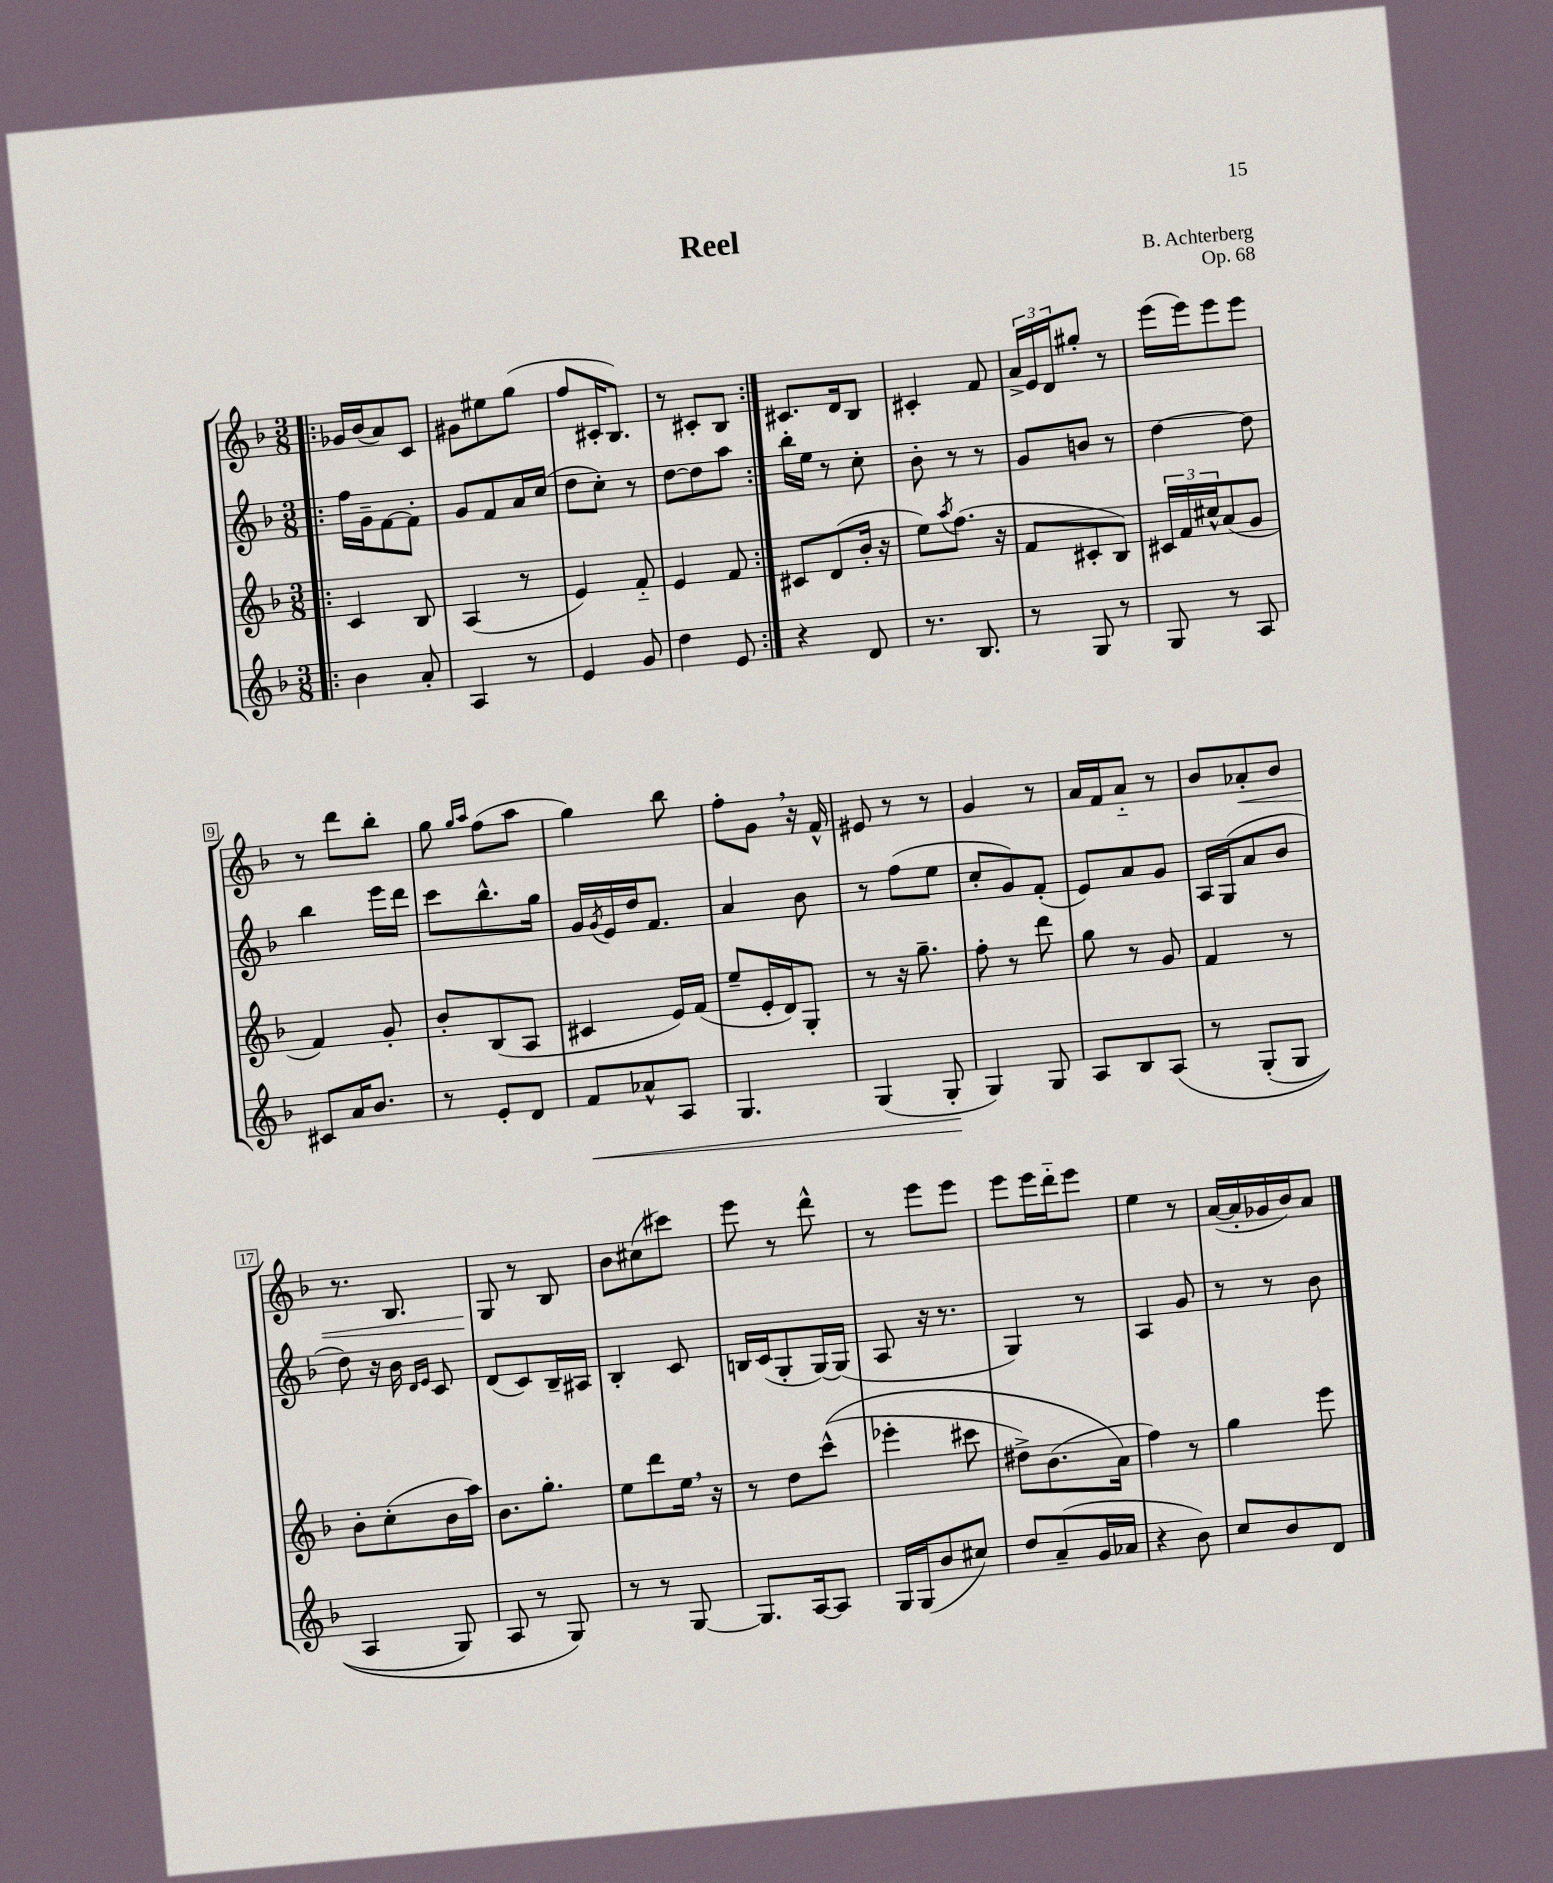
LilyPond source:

\header { title = "Reel" composer = "B. Achterberg" opus = "Op. 68" }
<<
\new StaffGroup <<
\new Staff = "s0" {
    \clef treble \key f \major \numericTimeSignature \time 3/8
    \repeat volta 2 { \bar ".|:" ges'16 bes'16( a'8) c'8 |
    gis'8 eis''8 g''8( |
    f''8 cis'16-. bes8.) |
    r8 cis'8-. bes8 | }
    cis'8. d'16 bes8 |
    cis'4-. f'8 |
    \tuplet 3/2 { a'16-> e'16 d'16 } gis''8-. r8 |
    e'''16( e'''16) e'''8 e'''8 |
    r8 d'''8 bes''8-. |
    g''8 \grace { g''16 a''16 } f''8( a''8 |
    g''4) bes''8 |
    f''8-. g'8 \breathe r16 f'16-^ |
    eis'8 r8 r8 |
    g'4 r8 |
    a'16 f'16 a'8-_ r8 |
    bes'8 aes'8-.\< bes'8 |
    r8. bes8. |
    g8\! r8 bes8 |
    bes'8 cis''8( cis'''8) |
    e'''8 r8 d'''8-^ |
    r8 e'''8 e'''8 |
    e'''8 e'''16 d'''16-_ e'''8 |
    e''4 r8 |
    a'16~( a'16-. ges'16 bes'16) a'8 \bar "|." |
}
\new Staff = "s1" {
    \clef treble \key f \major \numericTimeSignature \time 3/8
    \repeat volta 2 { \bar ".|:" f''16 g'16-- f'8~ f'8-. |
    g'8 f'8 a'16 c''16( |
    d''8 c''8-.) r8 |
    d''8~ d''8 a''8 | }
    bes''16-. e''16 r8 c''8-. |
    bes'8-. r8 r8 |
    g'8 b'8 r8 |
    d''4~ d''8 |
    bes''4 e'''16 d'''16 |
    c'''8 bes''8.-^ g''16 |
    g'16 \acciaccatura { g'8 } e'16 d''16 f'8. |
    a'4 bes'8 |
    r8 f''8( e''8 |
    c''8-. g'8) f'8-.( |
    e'8) a'8 g'8 |
    a16 g16( a'8 bes'8 |
    d''8) r16 bes'16 \grace { d'16 e'16 } c'8 |
    d'8( c'8) bes16-- ais16 |
    bes4-. c'8 |
    b16 c'16( g8-. g16~) g16( |
    a8 r16 r8. |
    g4) r8 |
    a4 g'8 |
    r8 r8 bes'8 \bar "|." |
}
\new Staff = "s2" {
    \clef treble \key f \major \numericTimeSignature \time 3/8
    \repeat volta 2 { \bar ".|:" c'4 bes8 |
    a4( r8 |
    e'4) f'8-_ |
    e'4 f'8 | }
    cis'8 d'8( bes'16-. r16 |
    e''8) \acciaccatura { a''8 } f''8.( r16 |
    f'8 cis'8-. bes8) |
    \tuplet 3/2 { cis'16 f'16 cis''16-^ } a'8( g'8 |
    f'4) g'8-. |
    bes'8-. bes8( a8 |
    cis'4 e'16) f'16( |
    e''8-- e'16-. d'16) g8-. |
    r8 r16 g''8.-- |
    f''8-. r8 d'''8 |
    g''8 r8 g'8 |
    f'4 r8 |
    bes'8-. c''8-.( bes'16 a''16) |
    bes'8. g''8.-. |
    e''8 d'''8 e''16 \breathe r16 |
    r8 d''8 c'''8-^(\( |
    ees'''4-. cis'''8 |
    dis''8->) bes'8.( a'16\) |
    f''4) r8 |
    g''4 e'''8 \bar "|." |
}
\new Staff = "s3" {
    \clef treble \key f \major \numericTimeSignature \time 3/8
    \repeat volta 2 { \bar ".|:" bes'4 a'8-. |
    a4 r8 |
    e'4 g'8 |
    d''4 e'8 | }
    r4 d'8 |
    r8. bes8. |
    r8 g8 r8 |
    g8 r8 a8 |
    cis'8 a'16 bes'8. |
    r8 e'8-. d'8 |
    f'8\< aes'8-^ a8 |
    g4. |
    g4( g8-.\! |
    g4) g8 |
    a8 bes8 a8\( |
    r8 g8-.( g8 |
    a4 g8) |
    a8 r8 g8\) |
    r8 r8 g8~ |
    g8. a16~ a8 |
    g16 g16( bes'8 cis''8) |
    d''8 a'8--( g'16 aes'16 |
    r4 bes'8) |
    c''8 bes'8 d'8 \bar "|." |
}
>>
>>
\layout { \context { \Score \override BarNumber.stencil = #(make-stencil-boxer 0.1 0.3 ly:text-interface::print) } }
